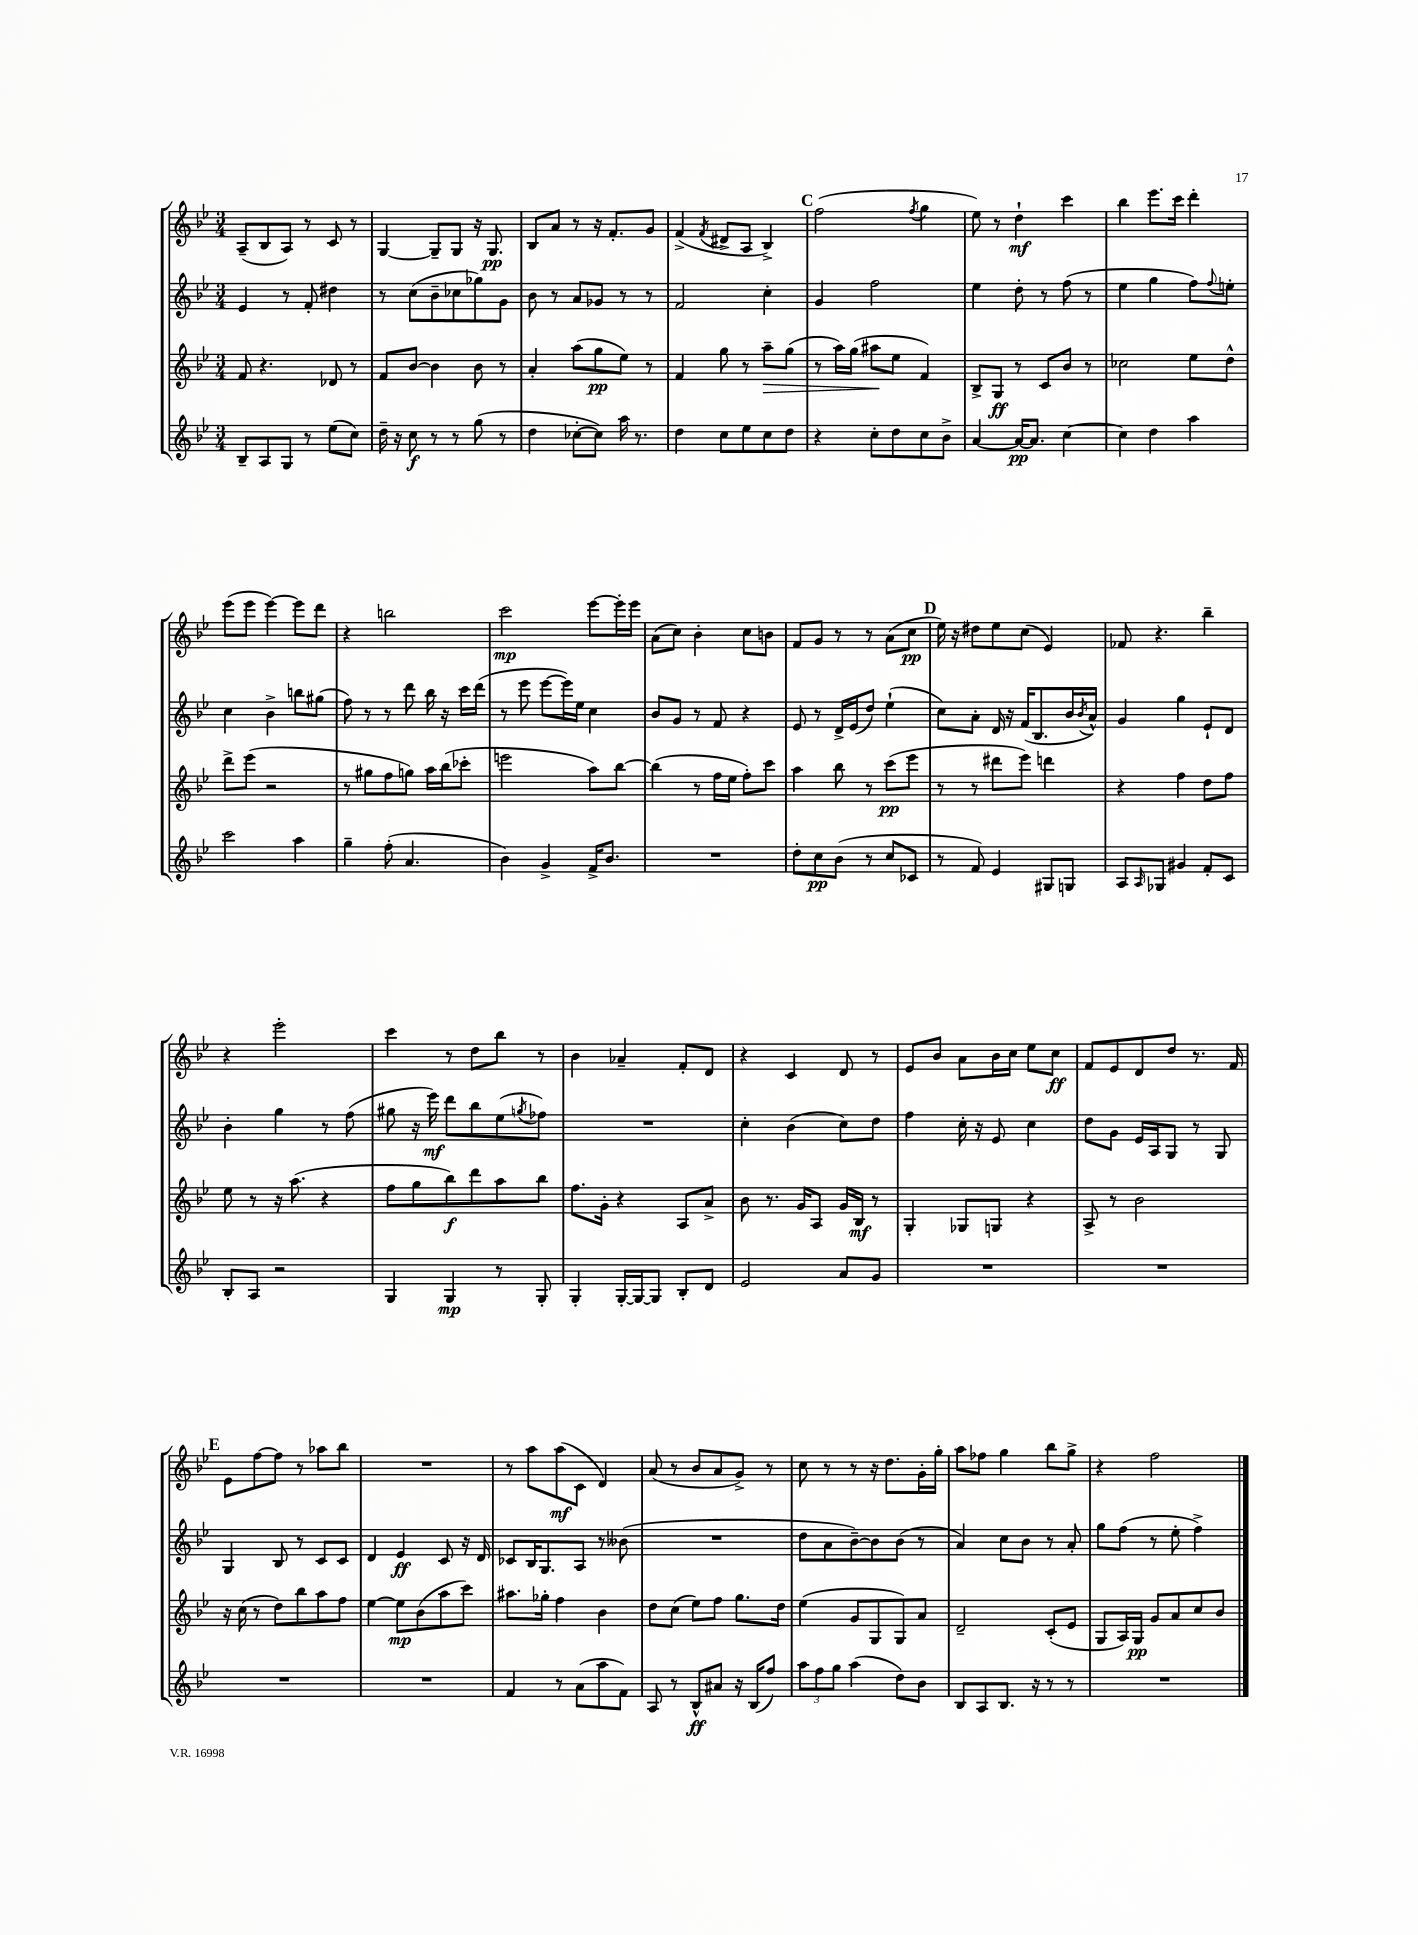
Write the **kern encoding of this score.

**kern	**kern	**kern	**kern
*staff4	*staff3	*staff2	*staff1
*clefG2	*clefG2	*clefG2	*clefG2
*k[b-e-]	*k[b-e-]	*k[b-e-]	*k[b-e-]
*M3/4	*M3/4	*M3/4	*M3/4
8B-~	8f	4e-	(8A~
8A	4.r	.	8B-
8G	.	8r	8A)
8r	.	8f'	8r
(8ee-	8d-	4dd#	8c
8cc)	8r	.	8r
=	=	=	=
16dd~	8f	8r	[4G
16r	.	.	.
8cc	[8b-	(8cc	.
8r	4b-]	8b-~	8G~]
8r	.	8cc-	8G
(8gg	8b-	8gg-)	16r
.	.	.	8.G
8r	8r	8g	.
=	=	=	=
4dd	4a'	8b-	8B-
.	.	8r	8a
[8cc-'	(8aa	8a	8r
8cc-])	8gg	8g-	16r
.	.	.	8.f'
16aa	8ee-)	8r	.
8.r	.	.	.
.	8r	8r	8g
=	=	=	=
4dd	4f	2f	(4f^
.	.	.	8qf
8cc	8gg	.	8d#^
8ee-	8r	.	8A
8cc	8aa~	4cc'	4B-^)
8dd	(8gg	.	.
=	=	=	=
4r	8r	4g	(2ff
.	16aa)	.	.
.	(16gg	.	.
8cc'	8aa#	2ff	.
8dd	8ee-	.	.
.	.	.	8qff
8cc	4f)	.	4gg
8b-^	.	.	.
=	=	=	=
[4a	8B-^	4ee-	8ee-)
.	8G	.	8r
16a_	8r	8dd'	4dd`
8.a]	.	.	.
.	8c	8r	.
[4cc	8b-	(8ff	4ccc
.	8r	8r	.
=	=	=	=
4cc]	2cc-	4ee-	4bb-
4dd	.	4gg	8.eee-
.	.	.	16ccc
4aa	8ee-	8ff)	4ddd'
.	.	8qqff	.
.	8dd^^	8ee'	.
=	=	=	=
2ccc	8ddd^	4cc	(8eee-
.	(8eee-	.	8eee-
.	2r	4b-^	[4eee-)
4aa	.	8bb	8eee-]
.	.	(8gg#	8ddd
=	=	=	=
4gg~	8r	8ff)	4r
.	8gg#	8r	.
(8ff'	8ff	8r	2bb
4.a	8gg)	8ddd	.
.	16aa	16bb-	.
.	(16bb-	16r	.
.	8ccc-'	16ccc	.
.	.	(16ddd	.
=	=	=	=
4b-)	2eee	8r	2ccc
.	.	8eee-	.
4g^	.	[8eee-	.
.	.	16eee-])	.
.	.	16ee-	.
16f^	8aa)	4cc	[8eee-
8.b-	.	.	.
.	[8bb-	.	16eee-']
.	.	.	16eee-
=	=	=	=
2.r	(4bb-]	8b-	(8a
.	.	8g	8cc)
.	8r	8r	4b-'
.	16ff	8f	.
.	16ee-	.	.
.	8ff')	4r	8cc
.	8ccc	.	8b
=	=	=	=
8dd'	4aa	8e-	8f
8cc	.	8r	8g
(8b-	8bb-	16d^	8r
.	.	(16e-	.
8r	8r	8dd)	8r
8cc	(8ccc	(4ee-`	(8a
8c-	8eee-	.	8cc
=	=	=	=
8r	8r	8cc)	16ee-)
.	.	.	16r
8f)	8r	8a'	8dd#
4e-	8ddd#	16d	8ee-
.	.	16r	.
.	8eee-)	(16f	(8cc
.	.	8.B-	.
8G#	4ddd	.	4e-)
8G	.	16b-	.
.	.	8qb-	.
.	.	16a^^)	.
=	=	=	=
8A	4r	4g	8f-
16qqA	.	.	.
8G-	.	.	4.r
4g#	4ff	4gg	.
8f'	8dd	8e-`	4bb-~
8c	8ff	8d	.
=	=	=	=
8B-'	8ee-	4b-'	4r
8A	8r	.	.
2r	16r	4gg	2eee-'
.	(8.aa	.	.
.	4r	8r	.
.	.	(8ff	.
=	=	=	=
4G	8ff	8gg#	4ccc
.	8gg	16r	.
.	.	16eee-)	.
4G	8bb-)	8ddd	8r
.	8ddd	8bb-	8dd
8r	8aa	(8ee-	8bb-
.	.	8qgg	.
8G'	8bb-	8ff-)	8r
=	=	=	=
4G'	8.ff	2.r	4b-
.	16g'	.	.
[16G'	4r	.	4a-~
16G_	.	.	.
8G]	.	.	.
8B-'	8A	.	8f'
8d	8a^	.	8d
=	=	=	=
2e-	8b-	4cc'	4r
.	8.r	.	.
.	.	(4b-	4c
.	16g	.	.
.	8A	.	.
8a	16g	8cc)	8d
.	16B-	.	.
8g	8r	8dd	8r
=	=	=	=
2.r	4G'	4ff	8e-
.	.	.	8b-
.	8G-	16cc'	8a
.	.	16r	.
.	8G	8e-	16b-
.	.	.	16cc
.	4r	4cc	8ee-
.	.	.	8cc
=	=	=	=
2.r	8A^	8dd	8f
.	8r	8g	8e-
.	2b-	16e-	8d
.	.	16A	.
.	.	8G	8dd
.	.	8r	8.r
.	.	8G	.
.	.	.	16f
=	=	=	=
2.r	16r	4G	8e-
.	(16cc	.	.
.	8r	.	[8ff
.	8dd)	8B-	8ff]
.	8bb-	8r	8r
.	8aa	8c	8aa-
.	8ff	8c	8bb-
=	=	=	=
2.r	[4ee-	4d	2.r
.	8ee-]	4e-	.
.	(8b-	.	.
.	8aa	8c	.
.	8ccc)	16r	.
.	.	16d	.
=	=	=	=
4f	8.aa#	8c-	8r
.	.	16B-	8aa
.	16gg-'	8.G	.
8r	4ff	.	(8aa
(8a	.	8A	8c
8aa	4b-	8r	4d)
8f)	.	(8b--	.
=	=	=	=
8A	8dd	2.r	(8a
8r	(8cc	.	8r
8B-^^	8ee-)	.	8b-
8a#	8ff	.	8a
16r	8.gg	.	8g^)
(16B-	.	.	.
8ff)	.	.	8r
.	16dd	.	.
=	=	=	=
12aa	(4ee-	8dd	8cc
12ff	.	.	.
.	.	8a	8r
12gg	.	.	.
(4aa	8g	[8b-~)	8r
.	8G	8b-]	16r
.	.	.	8.dd
8dd)	8G)	(8b-	.
8b-	8a	8r	16g'
.	.	.	16gg'
=	=	=	=
8B-	2d~	4a)	8aa
8A	.	.	8ff-
8.B-	.	8cc	4gg
.	.	8b-	.
16r	.	.	.
8r	(8c'	8r	8bb-
8r	8e-	8a'	8gg^
=	=	=	=
2.r	8G	8gg	4r
.	16A)	(8ff	.
.	16G	.	.
.	8g	8r	2ff
.	8a	8ee-'	.
.	8cc	4ff^)	.
.	8b-	.	.
==	==	==	==
*-	*-	*-	*-
